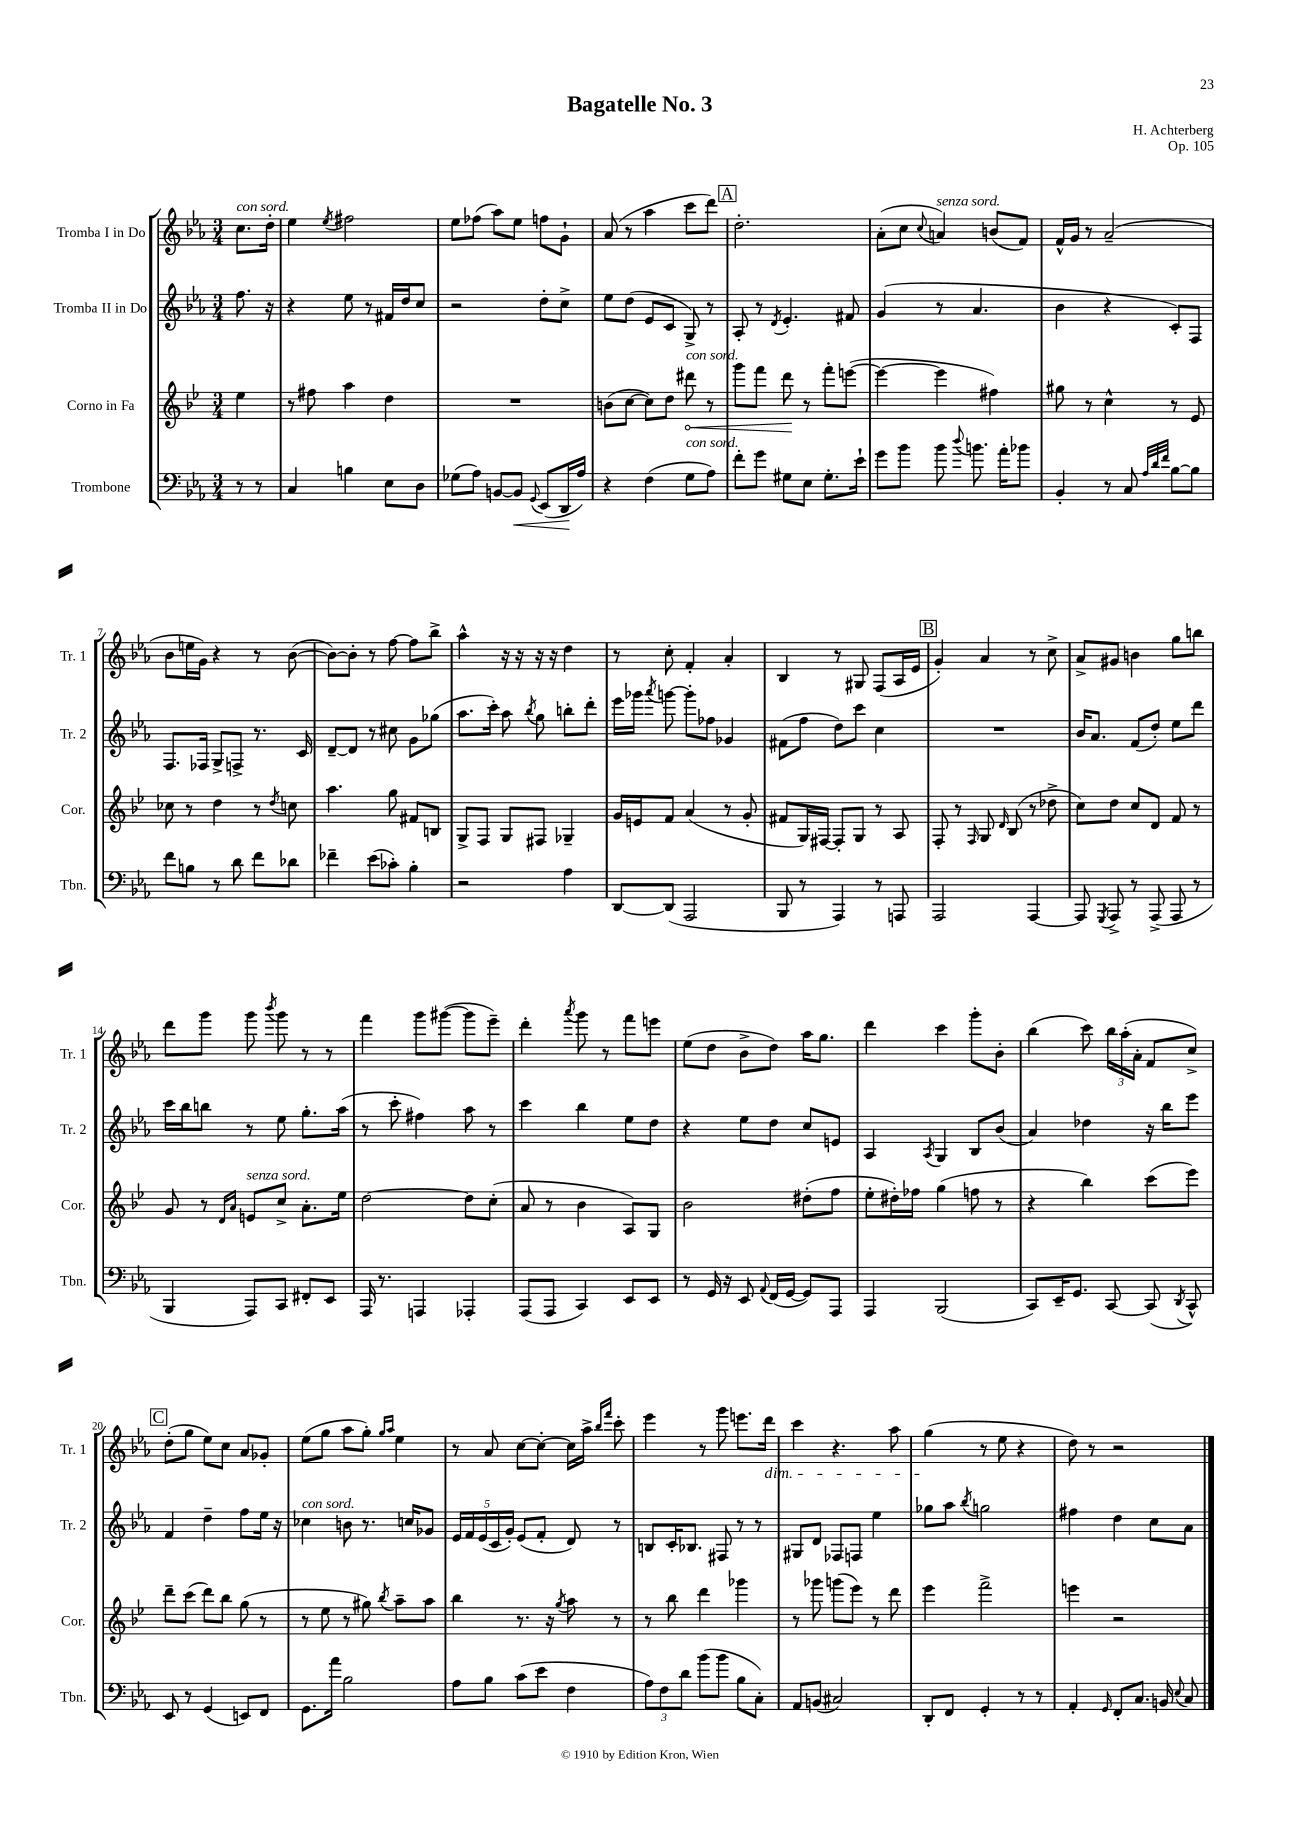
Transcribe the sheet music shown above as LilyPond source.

\header { title = "Bagatelle No. 3" composer = "H. Achterberg" opus = "Op. 105" }
<<
\new StaffGroup <<
\new Staff = "s0" \with { instrumentName = "Tromba I in Do" shortInstrumentName = "Tr. 1" } {
    \clef treble \key ees \major \numericTimeSignature \time 3/4 \partial 4
    \autoBeamOff c''8.[^\markup { \italic "con sord." } d''16]-. |
    ees''4 \acciaccatura { ees''8 } fis''2 |
    ees''8[ fes''8]( aes''8[) ees''8] f''8[ g'8]-! |
    aes'8( r8 aes''4 c'''8[ d'''8]) |
    \mark \markup { \box "A" } d''2.-. |
    aes'8[-.( c''8] \appoggiatura { c''8 } a'4^\markup { \italic "senza sord." }) b'8[( f'8]) |
    f'16[-^ g'16] r8 aes'2--( |
    bes'8[ e''16 g'16]) r4 r8 bes'8~( |
    bes'8[~) bes'8]-. r8 f''8~ f''8[ bes''8]-> |
    aes''4-^ r16 r16 r16 r16 d''4 |
    r8 c''8-. f'4-. aes'4-. |
    bes4 r8 gis8 f8[( aes16 ees'16] |
    \mark \markup { \box "B" } g'4-.) aes'4 r8 c''8-> |
    aes'8[-> gis'8] b'4 g''8[ b''8] |
    d'''8[ g'''8] g'''8 \acciaccatura { bes'''8 } g'''8 r8 r8 |
    f'''4 g'''8[ gis'''8]~( gis'''8[ ees'''8]--) |
    d'''4-. \acciaccatura { aes'''8 } g'''8 r8 f'''8[ e'''8] |
    ees''8[( d''8] bes'8[-> d''8]) aes''16[ g''8.] |
    d'''4 c'''4 g'''8[-. bes'8]-. |
    bes''4( c'''8) \tuplet 3/2 { bes''16[ aes''16-.( aes'16]-. } f'8[ c''8]->) |
    \mark \markup { \box "C" } d''8[-.( g''8] ees''8[) c''8] aes'8[ ges'8]-. |
    ees''8[( g''8] aes''8[ g''8]-.) \grace { g''16[ aes''16] } ees''4 |
    r8 aes'8 c''8[~ c''8]~-. c''16[ aes''16]-> \grace { bes''16[ f'''16] } c'''8-. |
    ees'''4 r8 g'''8 e'''8.[ d'''16]\dim |
    c'''4 r4. aes''8 |
    g''4\!( r8 ees''8 r4 |
    d''8) r8 r2 \bar "|." |
}
\new Staff = "s1" \with { instrumentName = "Tromba II in Do" shortInstrumentName = "Tr. 2" } {
    \clef treble \key ees \major \numericTimeSignature \time 3/4 \partial 4
    \autoBeamOff f''8. r16 |
    r4 ees''8 r8 fis'16[ d''16 c''8] |
    r2 d''8[-. c''8]-> |
    ees''8[ d''8]( ees'8[ c'8] g8->) r8 |
    \mark \markup { \box "A" } aes8-. r8 \acciaccatura { d'8 } ees'4.-. fis'8 |
    g'4( r8 aes'4. |
    bes'4 r4 c'8[-.) f8] |
    f8.[ fes16] g8[-> f8]-> r8. c'16 |
    d'8[~-- d'8] r8 cis''8 g'8[ ges''8]( |
    aes''8.[ c'''16]-.) aes''8 \acciaccatura { bes''8 } g''8 b''8[-. d'''8]-. |
    ees'''16[ ges'''16] \acciaccatura { aes'''8 } g'''8~ g'''8[-. fes''8] ges'4 |
    fis'8[( f''8] d''8[) c'''8] c''4 |
    \mark \markup { \box "B" } R2. |
    bes'16[ aes'8.] f'8[( d''8]-.) ees''8[ d'''8] |
    c'''16[ bes''16 b''8] r8 ees''8 g''8.[-. aes''16]( |
    r8 c'''8-. fis''4) aes''8 r8 |
    c'''4 bes''4 ees''8[ d''8] |
    r4 ees''8[ d''8] c''8[ e'8] |
    aes4 \acciaccatura { aes8 } g4 bes8[ bes'8]( |
    aes'4) des''4 r16 bes''16[ ees'''8] |
    \mark \markup { \box "C" } f'4 d''4-- f''8[ ees''16] r16 |
    ces''4^\markup { \italic "con sord." } b'8 r8. c''16[ ges'8] |
    \tuplet 5/4 { ees'16[ f'16 ees'16( c'16 g'16]-.) } ees'8[( f'8]-. d'8) r8 |
    b8[ c'16-. bes8.] fis8 r8 r8 |
    gis8[ d'8] fes8[ f8] ees''4 |
    ges''8[ aes''8] \acciaccatura { bes''8 } g''2 |
    fis''4 d''4 c''8[ aes'8] \bar "|." |
}
\new Staff = "s2" \with { instrumentName = "Corno in Fa" shortInstrumentName = "Cor." } {
    \clef treble \key bes \major \numericTimeSignature \time 3/4 \partial 4
    \autoBeamOff ees''4 |
    r8 fis''8 a''4 d''4 |
    R2. |
    b'8[( c''8]~ c''8[) d''8] \once \override Hairpin.circled-tip = ##t dis'''8\<^\markup { \italic "con sord." } r8 |
    \mark \markup { \box "A" } g'''8[ f'''8] d'''8\! r8 f'''8[-. e'''8]~( |
    e'''4~ e'''4 fis''4) |
    gis''8 r8 c''4-^ r8 ees'8 |
    ces''8 r8 d''4 r8 \acciaccatura { d''8 } c''8 |
    a''4. g''8 fis'8[ b8] |
    g8[-> f8] g8[ fis8] ges4-- |
    g'16[ e'16 f'8] a'4( r8 g'8-. |
    fis'8[ g16) fis16]~ fis8[-. g8] r8 a8 |
    \mark \markup { \box "B" } f8-. r8 \grace { f16 } g8 \grace { d'16 } bes8( r8 des''8-> |
    c''8[) d''8] c''8[ d'8] f'8 r8 |
    g'8 r8 \grace { d'16[ a'16] } e'8[^\markup { \italic "senza sord." } c''8]-> a'8.[-. ees''16] |
    d''2~ d''8[ c''8]-.( |
    a'8 r8 bes'4 a8[) g8] |
    bes'2 dis''8[-.( f''8] |
    ees''8[-. dis''16-.) fes''16] g''4( f''8 r8 |
    r4 bes''4) c'''8[( ees'''8]) |
    \mark \markup { \box "C" } d'''8[-- c'''8]( d'''8[) bes''8] g''8( r8 |
    r8 ees''8 r8 gis''8) \acciaccatura { bes''8 } a''8[-- a''8] |
    bes''4 r8. r16 \acciaccatura { g''8 } a''8 r8 |
    r8 bes''8 d'''4 ges'''4 |
    r8 ges'''8 g'''8[( ees'''8]) r8 d'''8 |
    ees'''4 f'''2-> |
    e'''4 r2 \bar "|." |
}
\new Staff = "s3" \with { instrumentName = "Trombone" shortInstrumentName = "Tbn." } {
    \clef bass \key ees \major \numericTimeSignature \time 3/4 \partial 4
    \autoBeamOff r8 r8 |
    c4 b4 ees8[ d8] |
    ges8[( aes8]) b,8[~ b,8]\< \appoggiatura { g,8 } ees,8[( d,16\! aes16]) |
    r4 f4( g8[^\markup { \italic "con sord." } aes8]) |
    \mark \markup { \box "A" } f'8[-. g'8] gis8[ ees8] gis8.[-. ees'16]-! |
    g'8[ bes'8] bes'8 \appoggiatura { d''8 } b'8. aes'16[-. bes'8] |
    bes,4-. r8 c8 \grace { aes32[ d'32 f'32] } bes8[~ bes8] |
    f'8[ b8] r8 d'8 f'8[ des'8] |
    fes'4-- ees'8[( ces'8]-.) bes4-. |
    r2 aes4 |
    d,8[~ d,8]( aes,,2 |
    bes,,8 r8 aes,,4) r8 a,,8 |
    \mark \markup { \box "B" } aes,,2 aes,,4~ |
    aes,,8 \acciaccatura { g,,8 } aes,,8-> r8 aes,,8->( aes,,8 r8 |
    bes,,4 aes,,8[) c,8] fis,8[-. ees,8] |
    aes,,16 r8. a,,4 aes,,4-. |
    aes,,8[( aes,,8] c,4) ees,8[ ees,8] |
    r8 g,16 r16 ees,8 \appoggiatura { aes,8 } f,16[( g,16]~ g,8[) aes,,8] |
    aes,,4 bes,,2( |
    c,8[) ees,16-- g,8.] c,8~ c,8( \acciaccatura { d,8 } c,8-^) |
    \mark \markup { \box "C" } ees,8 r8 g,4( e,8[) f,8] |
    g,8.[ aes'16] bes2 |
    aes8[ bes8] c'8[( ees'8] f4 |
    \tuplet 3/2 { aes8[) f8 d'8] } bes'8[( bes'8] bes8[ c8]-.) |
    aes,8[ b,8]( cis2) |
    d,8[-. f,8] g,4-. r8 r8 |
    aes,4-. \grace { g,16 } f,8[-. c8.] b,16 \appoggiatura { ees8 } c8 \bar "|." |
}
>>
>>
